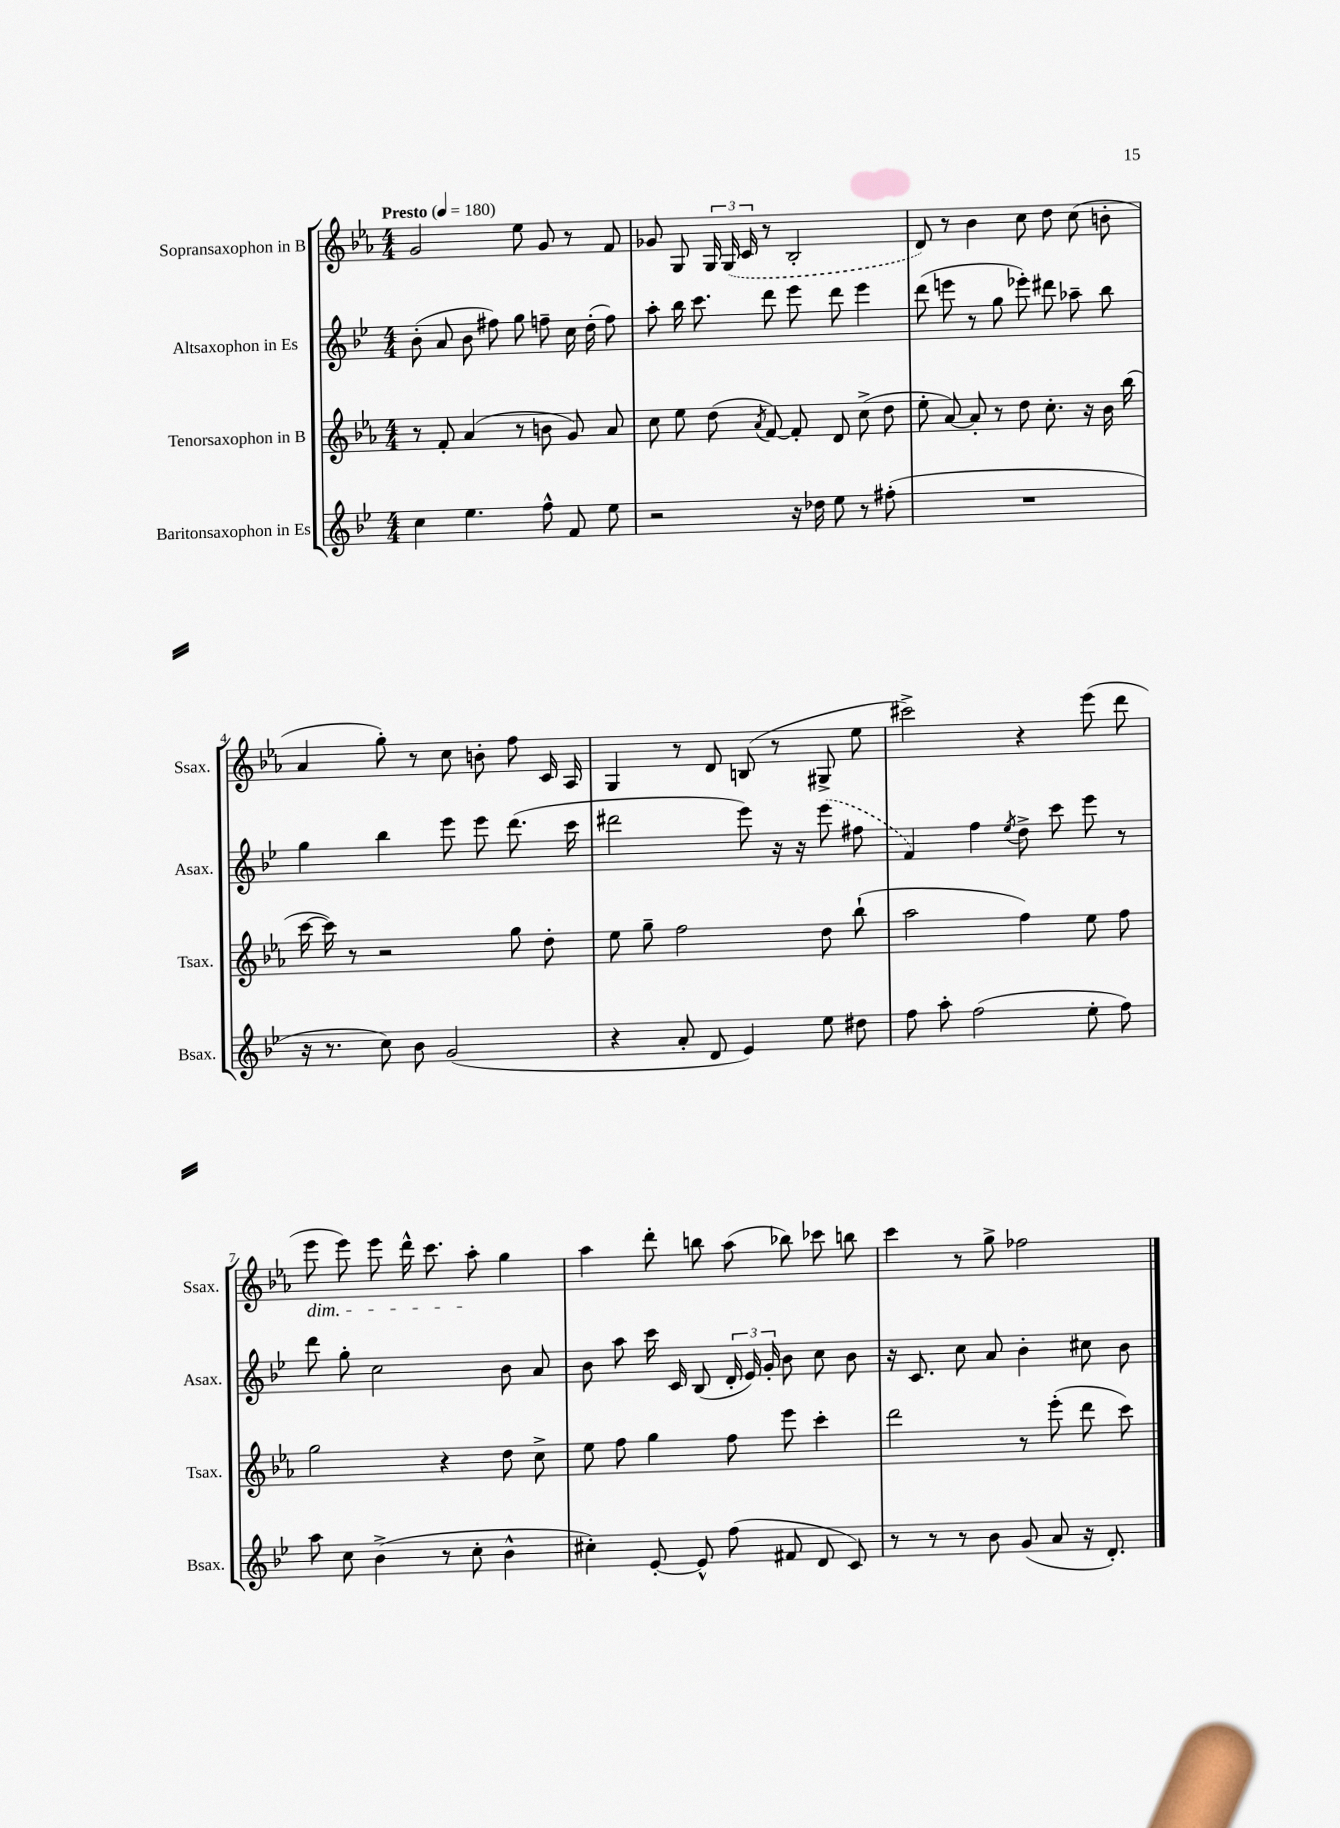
<<
\new StaffGroup <<
\new Staff = "s0" \with { instrumentName = "Sopransaxophon in B" shortInstrumentName = "Ssax." } {
    \clef treble \key ees \major \numericTimeSignature \time 4/4 \tempo "Presto" 4 = 180
    \autoBeamOff g'2 ees''8 g'8 r8 f'8 |
    ges'8 g8 \tuplet 3/2 { g16 \once \slurDashed g16( c'16 } r8 bes2-. |
    d'8) r8 bes'4 c''8 d''8 c''8( b'8-. |
    aes'4 g''8-.) r8 c''8 b'8-. f''8 c'16 aes16 |
    g4 r8 d'8 b8( r8 gis8-> ees''8 |
    cis'''2->) r4 ees'''8( d'''8 |
    ees'''8\dim ees'''8) ees'''8 d'''16-^ c'''8. aes''8-.\! g''4 |
    aes''4 d'''8-. b''8 aes''8( bes''8) ces'''8 b''8 |
    c'''4 r8 g''8-> fes''2 \bar "|." |
}
\new Staff = "s1" \with { instrumentName = "Altsaxophon in Es" shortInstrumentName = "Asax." } {
    \clef treble \key bes \major \numericTimeSignature \time 4/4
    \autoBeamOff bes'8-.( a'8 bes'8 fis''8) g''8 f''8-- c''16 d''16-.( f''8) |
    a''8-. bes''16 c'''8. d'''8 ees'''8 d'''8 ees'''4 |
    d'''8( e'''8 r8 g''8 ees'''8-.) dis'''8 aes''8-- bes''8 |
    g''4 bes''4 ees'''8 ees'''8 d'''8.( c'''16 |
    dis'''2 ees'''8) r16 r16 \once \slurDashed ees'''8( fis''8 |
    f'4) f''4 \acciaccatura { ees''8 } d''8-> c'''8 ees'''8 r8 |
    d'''8 g''8-. c''2 bes'8 a'8 |
    bes'8 a''8 c'''16 c'16 bes8( \tuplet 3/2 { d'16-. ees'16) g'16-. } bes'8 c''8 bes'8 |
    r16 c'8. c''8 a'8 bes'4-. cis''8 bes'8 \bar "|." |
}
\new Staff = "s2" \with { instrumentName = "Tenorsaxophon in B" shortInstrumentName = "Tsax." } {
    \clef treble \key ees \major \numericTimeSignature \time 4/4
    \autoBeamOff r8 f'8-. aes'4( r8 b'8 g'8) aes'8 |
    c''8 ees''8 d''8( \acciaccatura { aes'8 } f'8~) f'8-. d'8 c''8->( d''8 |
    ees''8-. aes'8~) aes'8-. r8 d''8 c''8.-. r16 bes'16 bes''16( |
    c'''16~ c'''16) r8 r2 g''8 d''8-. |
    ees''8 g''8-- f''2 d''8 bes''8-!( |
    aes''2 f''4) ees''8 f''8 |
    g''2 r4 d''8 c''8-> |
    ees''8 f''8 g''4 f''8 ees'''8 c'''4-. |
    d'''2 r8 ees'''8-.( d'''8 c'''8) \bar "|." |
}
\new Staff = "s3" \with { instrumentName = "Baritonsaxophon in Es" shortInstrumentName = "Bsax." } {
    \clef treble \key bes \major \numericTimeSignature \time 4/4
    \autoBeamOff c''4 ees''4. f''8-^ f'8 ees''8 |
    r2 r16 des''16 ees''8 r8 fis''8-.( |
    R1 |
    r16 r8. c''8) bes'8 g'2( |
    r4 a'8-. d'8 ees'4) ees''8 dis''8 |
    f''8 a''8-. f''2( ees''8-. f''8) |
    a''8 c''8 bes'4->( r8 c''8-. bes'4-^ |
    cis''4-.) ees'8~-. ees'8-^ f''8( fis'8 d'8 c'8) |
    r8 r8 r8 bes'8 g'8( a'8 r16 d'8.-.) \bar "|." |
}
>>
>>
